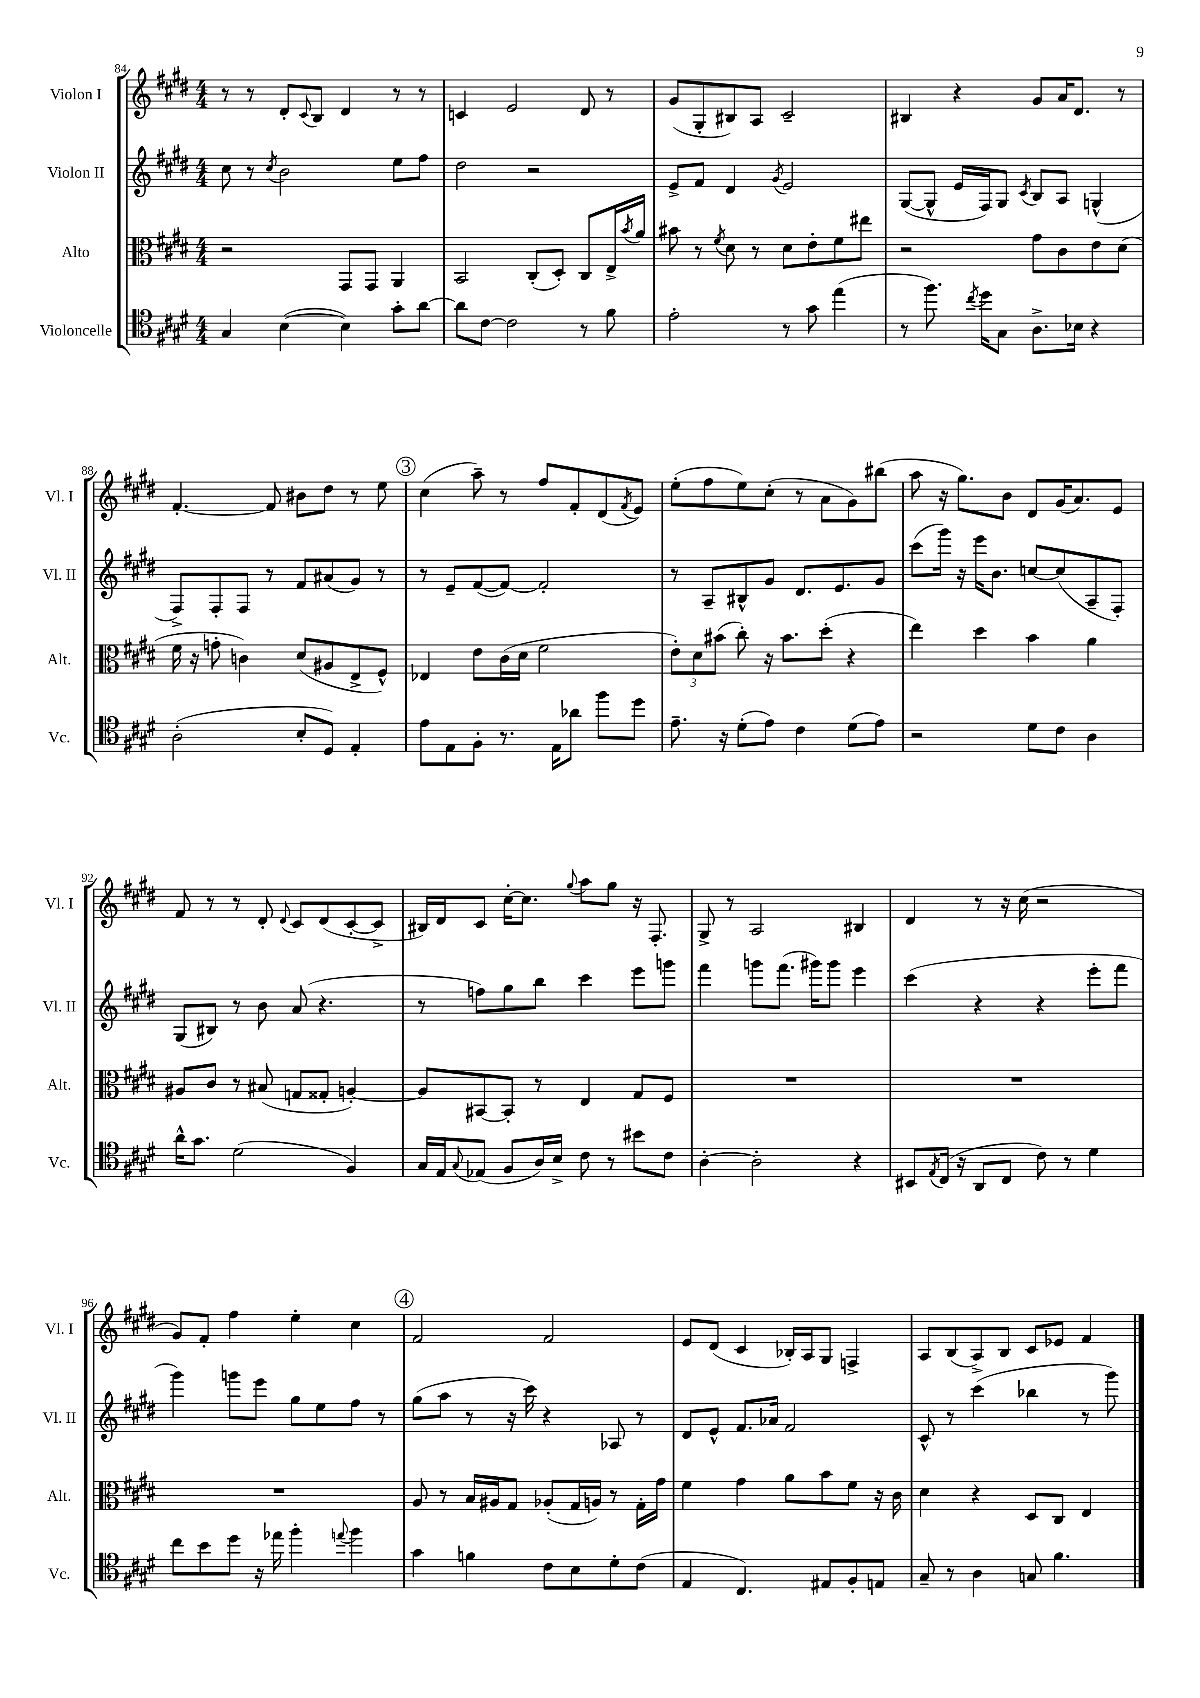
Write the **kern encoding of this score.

**kern	**kern	**kern	**kern
*part4	*part3	*part2	*part1
*staff4	*staff3	*staff2	*staff1
*I"Violoncelle	*I"Alto	*I"Violon II	*I"Violon I
*I'Vc.	*I'Alt.	*I'Vl. II	*I'Vl. I
*clefC4	*clefC3	*clefG2	*clefG2
*k[f#c#g#d#]	*k[f#c#g#d#]	*k[f#c#g#d#]	*k[f#c#g#d#]
*M4/4	*M4/4	*M4/4	*M4/4
=84	=84	=84	=84
4G#/	2r	8cc#\	8r
.	.	8r	8r
.	.	8qcc#/	.
([4B\	.	2b\	8d#'/L
.	.	.	8qqc#/
.	.	.	8B/J
4B\])	8GG#/L	.	4d#/
.	8GG#/J	.	.
8g#'\L	4AA/	8ee\L	8r
[8a\J	.	8ff#\J	8r
=85	=85	=85	=85
8a\L]	2BB/	2dd#\	4cn/
[8c#\J	.	.	.
2c#\]	.	.	2e/
.	(8C#'/L	2r	.
.	8D#'/J)	.	.
8r	8C#/L	.	8d#/
8f#\	16E^/L	.	8r
.	8qb/	.	.
.	16a/JJ	.	.
=86	=86	=86	=86
2e'\	8b#X\	8e^/L	(8g#/L
.	8r	8f#/J	8G#'/
.	8qf#/	.	.
.	8d#\	4d#/	8B#X/)
.	8r	.	8A/J
.	.	8qg#/	.
8r	8d#\L	2e/	2c#~/
8g#\	8e'\	.	.
(4ee\	8f#\	.	.
.	8ee#X\J	.	.
=87	=87	=87	=87
8r	2r	([8G#/L	4B#X/
8.ff#\)	.	8G#^^/J]	.
.	.	16e/LL	4r
8qcc#/	.	.	.
16dd#\KL	.	16F#/J)	.
8G#\J	.	8G#/J	.
.	.	8qc#/	.
8.A^\L	8g#\L	8B/L	8g#/L
.	8c#\	8A/J	16a/K
16B-X\Jk	.	.	8.d#/J
4r	8e\	(4Gn^^/	.
.	(8d#\J	.	8r
!!LO:LB:g=z
=88	=88	=88	=88
(2A'\	16f#\	8F#^/L)	[4.f#'/
.	16r	.	.
.	8gn'\	8F#'/	.
.	4cn\)	8F#/J	.
.	.	8r	8f#/]
8B'/L	(8d#/L	8f#/L	8b#X\L
8D#/J)	8A#X/	(8a#X/	8dd#\J
4E'/	8E^/	8g#/J)	8r
.	8F#^^/J)	8r	8ee\
!!LO:REH:place=s1:t=3
=89	=89	=89	=89
8e\L	4E-X/	8r	(4cc#\
8E\	.	8e~/L	.
8F#'\J	8e\L	([8f#/	8aa~\)
8.r	(16c#\L	8f#/J_)	8r
.	16d#\JJ	.	.
.	2f#\	2f#'/]	8ff#/L
16E\KL	.	.	.
8a-X\J	.	.	8f#'/
8ff#\L	.	.	(8d#/
.	.	.	8qf#/
8dd#\J	.	.	8e/J)
=90	=90	=90	=90
8.e~\	12e'\L)	8r	(8ee'\L
.	12d#\	.	.
.	.	8A~/L	8ff#\
.	(12b#X\J	.	.
16r	.	.	.
(8d#'\L	8cc#'\)	8B#X^^/	8ee\)
8e\J)	16r	8g#/J	(8cc#'\J
.	8.b#\L	.	.
4c#\	.	8.d#/L	8r
.	(8dd#'\J	.	8a\L
.	.	8.e/	.
(8d#\L	4r	.	8g#\)
8e\J)	.	8g#/J	(8bb#X\J
=91	=91	=91	=91
2r	4ee\)	(8ccc#\L	8aa\
.	.	16ggg#\Jk)	16r
.	.	16r	8.gg#\L)
.	4dd#\	16eee\KL	.
.	.	8.b\J	.
.	.	.	8b\J
8d#\L	4b\	[8ccn/L	8d#/L
8c#\J	.	(8cc/]	(16g#/K
.	.	.	8.a/)
4A\	4a\	8A~/	.
.	.	8F#'/J)	8e/J
!!LO:LB:g=z
=92	=92	=92	=92
16a^^\KL	8A#X/L	(8G#/L	8f#/
8.g#\J	.	.	.
.	8c#/J	8B#X/J)	8r
(2d#\	8r	8r	8r
.	(8B#X/	8b\	8d#'/
.	.	.	8qqd#/
.	8Gn/L	(8a/	8c#/L
.	8G##X'/J	4.r	(8d#/
4F#/)	[4An'/)	.	[8c#'/
.	.	.	8c#^/J]
=93	=93	=93	=93
16G#/LL	8A/L]	8r	16B#X/LL)
16E/J	.	.	16d#/J
8qqG#/	.	.	.
(8E-X/J	[8BB#X/	8ffn\L)	8c#/J
8F#/L	8BB#'/J]	8gg#\	[16cc#'\KL
.	.	.	8.cc#\J]
16A/L)	8r	8bb\J	.
16B^/JJ	.	.	.
.	.	.	8qqgg#/
8c#\	4E/	4ccc#\	8aa\L
8r	.	.	8gg#\J
8b#X\L	8G#/L	8eee\L	16r
.	.	.	8.F#'/
8c#\J	8F#/J	8gggn\J	.
=94	=94	=94	=94
[4A'\	1r	4fff#\	8G#^/
.	.	.	8r
2A'\]	.	8gggn\L	2A/
.	.	(8.fff#\J	.
.	.	16ggg#X\KL)	.
.	.	8ggg#\J	.
4r	.	4eee\	4B#X/
=95	=95	=95	=95
8BB#X/L	1r	(4ccc#\	4d#/
8qE/	.	.	.
(16C#/Jk	.	.	.
16r	.	.	.
8AA/L	.	4r	8r
8C#/J	.	.	16r
.	.	.	(16cc#\
8c#\)	.	4r	2r
8r	.	.	.
4d#\	.	8eee'\L	.
.	.	8fff#\J	.
!!LO:LB:g=z
=96	=96	=96	=96
8cc#\L	1r	4ggg#\)	8g#/L)
8b\	.	.	8f#'/J
8dd#\J	.	8gggn\L	4ff#\
16r	.	8eee\J	.
16ee-X\	.	.	.
4ff#'\	.	8gg#\L	4ee'\
.	.	8ee\	.
8qqeen/	.	.	.
4ff#\	.	8ff#\J	4cc#\
.	.	8r	.
!!LO:REH:place=s1:t=4
=97	=97	=97	=97
4g#\	8A/	(8gg#\L	2f#/
.	8r	8aa\J	.
4fn\	16B/LL	8r	.
.	16A#X/J	.	.
.	8G#/J	16r	.
.	.	16ccc#\)	.
8c#\L	(8A-X'/L	4r	2f#/
8B\	16G#/L	.	.
.	16An/JJ)	.	.
8d#'\	8r	8A-X/	.
(8c#\J	16G#'\LL	8r	.
.	16g#\JJ	.	.
=98	=98	=98	=98
4E/	4f#\	8d#/L	8e/L
.	.	8e^^/J	(8d#/J
4.C#/)	4g#\	8.f#/L	4c#/
.	.	16a-X/Jk	.
.	8a\L	2f#/	16B-X'/LL)
.	.	.	16A/J
8E#X/L	8b\	.	8G#/J
8F#'/	8f#\J	.	4Fn^/
8En/J	16r	.	.
.	16c#\	.	.
=99	=99	=99	=99
8G#~/	4d#\	8c#^^/	8A/L
8r	.	8r	(8B/
4A\	4r	(4ccc#\	8A^/)
.	.	.	8B/J
8Gn/	8D#/L	4bb-X\	8c#/L
4.f#\	8C#/J	.	8e-X/J
.	4E/	8r	4f#/
.	.	8ggg#\)	.
==	==	==	==
*-	*-	*-	*-
